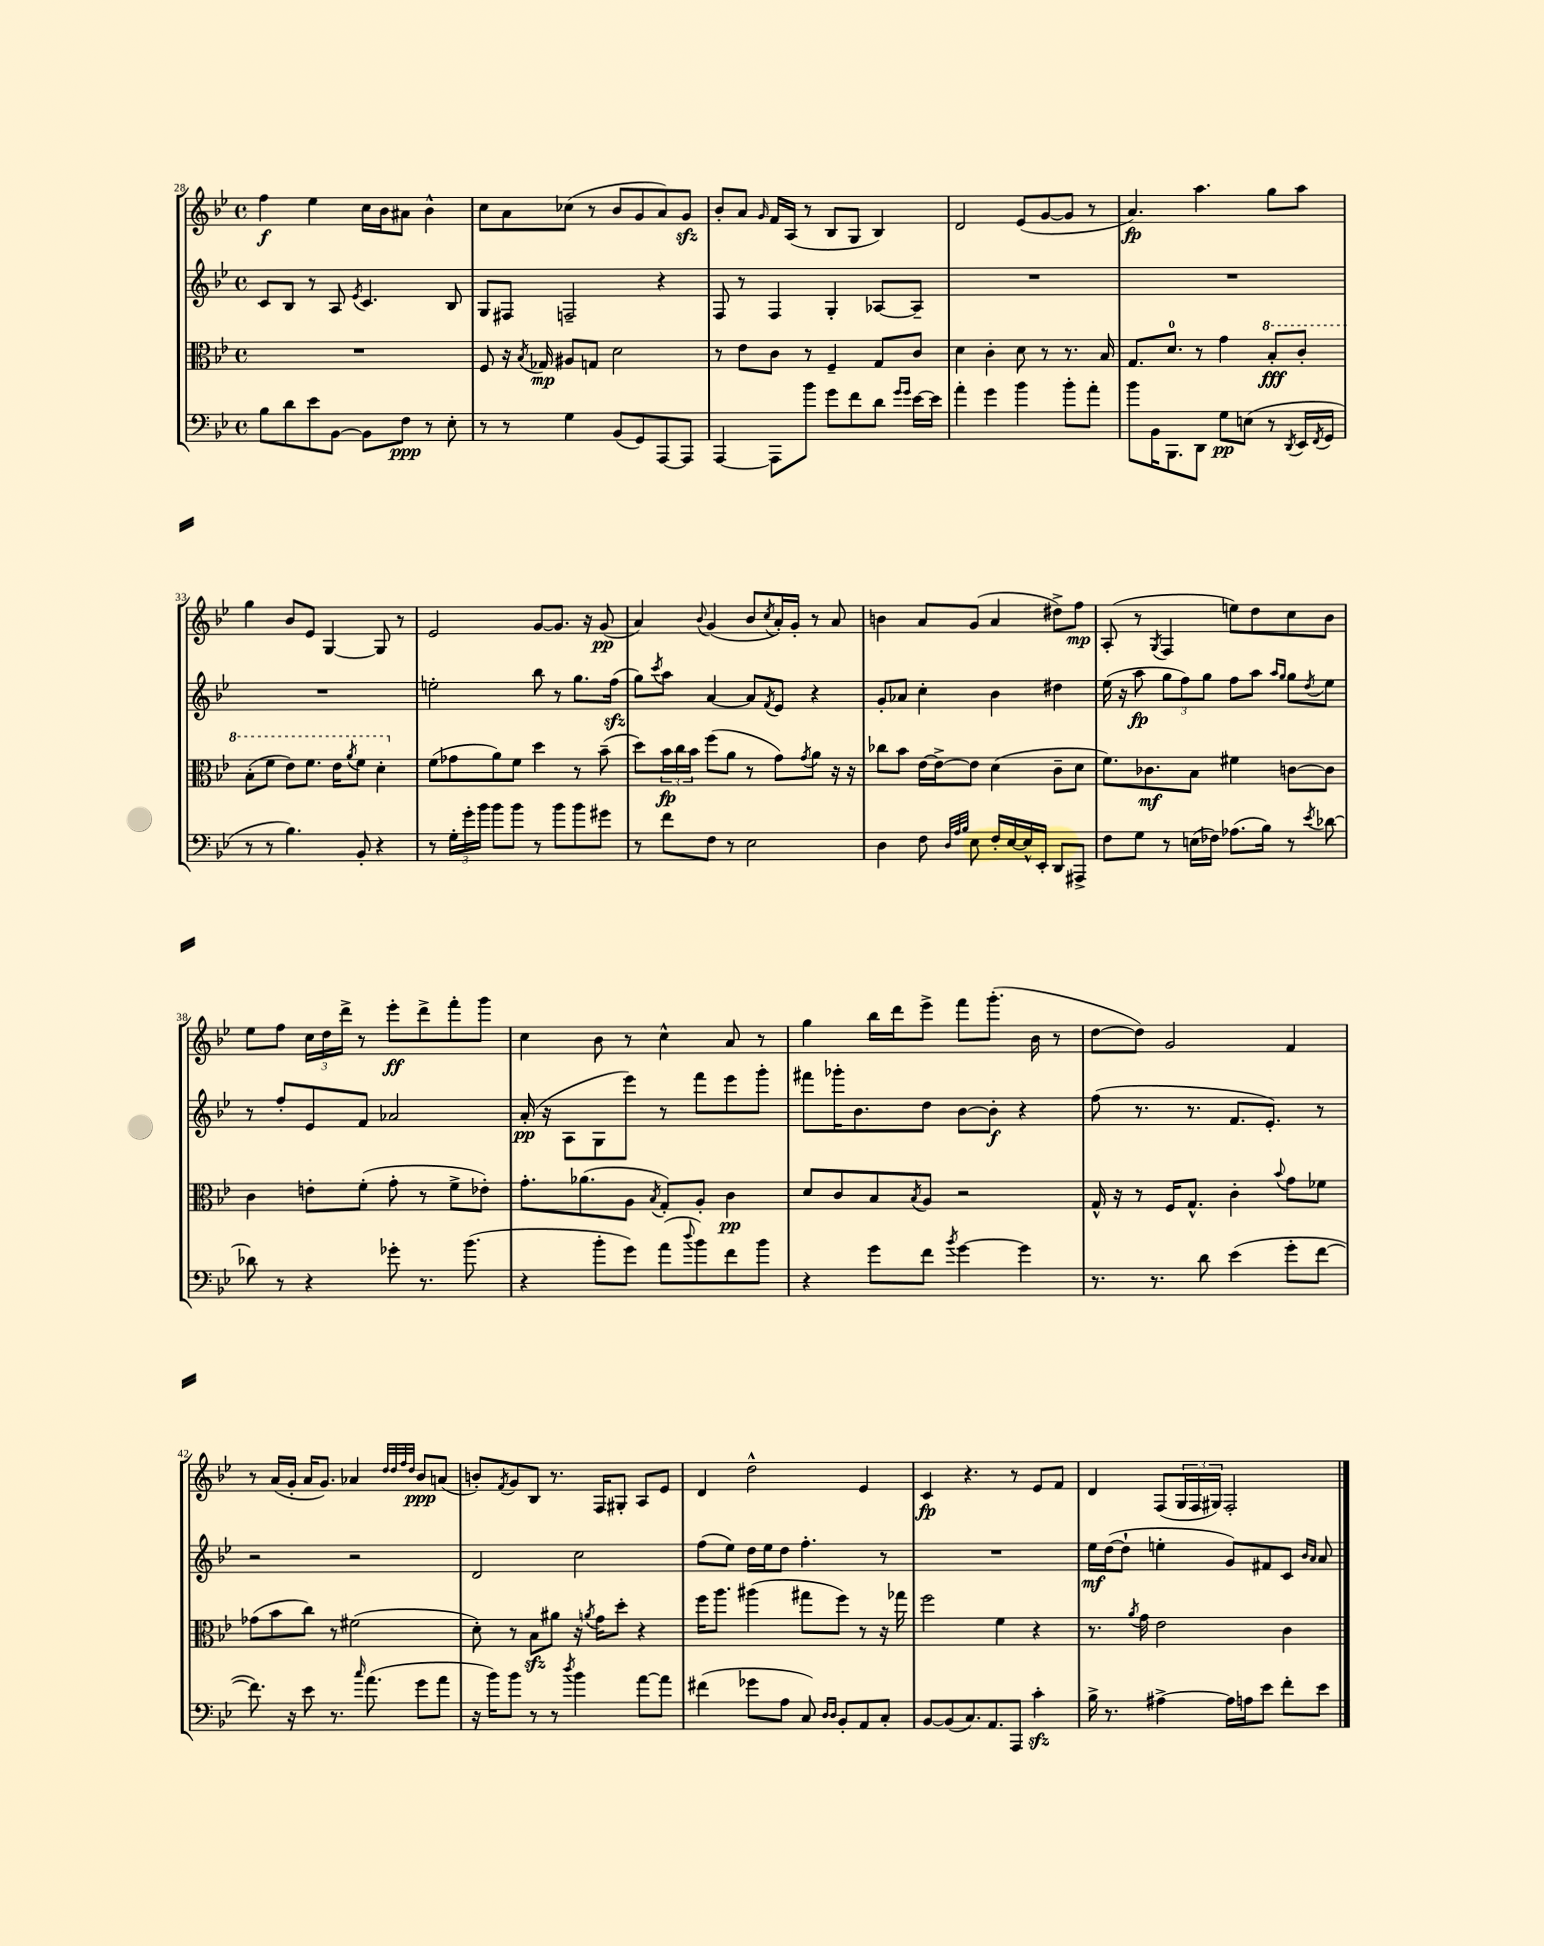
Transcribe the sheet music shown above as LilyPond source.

<<
\new StaffGroup <<
\new Staff = "s0" {
    \clef treble \key bes \major \defaultTimeSignature \time 4/4
    f''4\f ees''4 c''16 bes'16 ais'8 bes'4-^ |
    c''8 a'8 ces''8( r8 bes'8 g'8 a'8) g'8\sfz |
    bes'8-. a'8 \grace { g'16 } f'16 a16( r8 bes8 g8 bes4) |
    d'2 ees'8( g'8~ g'8 r8 |
    a'4.\fp) a''4. g''8 a''8 |
    g''4 bes'8 ees'8 g4~ g8 r8 |
    ees'2 g'8~ g'8. r16 g'8\pp( |
    a'4) \appoggiatura { bes'8 } g'4( bes'8 \acciaccatura { c''8 } a'16-.) g'16-. r8 a'8 |
    b'4 a'8 g'8( a'4 dis''8->) f''8\mp |
    a8-.( r8 \acciaccatura { g8 } f4 e''8) d''8 c''8 bes'8 |
    ees''8 f''8 \tuplet 3/2 { c''16 d''16 d'''16-> } r8 ees'''8-.\ff d'''8-> f'''8-. g'''8 |
    c''4 bes'8 r8 c''4-^ a'8 r8 |
    g''4 bes''16 d'''16 ees'''8-> f'''8 g'''8.-.( bes'16 r8 |
    d''8~ d''8) g'2 f'4 |
    r8 a'16( g'16-. a'16 g'8.) aes'4 \grace { d''32 d''32 f''32 d''32 } bes'8\ppp a'8( |
    b'8-.) \acciaccatura { f'8 } g'8 bes8 r8. f16 gis8-. a8 ees'8 |
    d'4 d''2-^ ees'4 |
    c'4\fp r4. r8 ees'8 f'8 |
    d'4 f8( \tuplet 3/2 { g16 f16 gis16) } f2-. \bar "|." |
}
\new Staff = "s1" {
    \clef treble \key bes \major \defaultTimeSignature \time 4/4
    c'8 bes8 r8 a8 \acciaccatura { ees'8 } c'4. bes8 |
    g8 fis8 f2-- r4 |
    f8 r8 f4 g4-. aes8~ aes8-- |
    R1 |
    R1 |
    R1 |
    e''2-. bes''8 r8 g''8. f''16\sfz( |
    g''8) \acciaccatura { c'''8 } a''8 a'4~ a'8 \acciaccatura { f'8 } ees'8 r4 |
    g'8-. aes'8 c''4-. bes'4 dis''4 |
    ees''16( r16 a''8\fp \tuplet 3/2 { g''8 f''8) g''8 } f''8 a''8 \grace { a''16 g''16 } g''8 \acciaccatura { d''8 } ees''8 |
    r8 f''8-. ees'8 f'8 aes'2 |
    a'16-.\pp( r16 a8 g8 ees'''8) r8 f'''8 ees'''8 g'''8-. |
    fis'''8 ges'''16-. bes'8. d''8 bes'8~ bes'8-.\f r4 |
    f''8( r8. r8. f'8. ees'8.-.) r8 |
    r2 r2 |
    d'2 c''2 |
    f''8( ees''8) d''16 ees''16 d''8 f''4.-. r8 |
    R1 |
    ees''16\mf d''16~( d''8-! e''4-. g'8) fis'8 c'8 \grace { bes'16 a'16 } a'8 \bar "|." |
}
\new Staff = "s2" {
    \clef alto \key bes \major \defaultTimeSignature \time 4/4
    R1 |
    f8 r16 \acciaccatura { bes8 } ges16\mp ais8 g8 d'2 |
    r8 ees'8 c'8 r8 f4-- g8 c'8 |
    d'4 c'4-. d'8 r8 r8. bes16 |
    g8. d'8.-0 r8 g'4 \ottava #1 bes'8-.\fff c''8-. |
    bes'8-.( f''8 ees''8) f''8. ees''16 \acciaccatura { a''8 } f''8 d''4-. \ottava #0 |
    f'8( ges'8 a'8) f'8 d''4 r8 bes'8--( |
    d''8) \tuplet 3/2 { bes'16\fp c''16 bes'16 } f''8( a'8 r8 g'8) \acciaccatura { g'8 } a'8 r16 r16 |
    ces''8 bes'8 ees'16~ ees'16~-> ees'8 d'4( c'8-- d'8 |
    f'8.) ces'8.\mf bes8 fis'4 c'8~ c'8 |
    c'4 e'8-. f'8-.( g'8-. r8 f'8-> ees'8-.) |
    g'8.-. aes'8.( a8 \acciaccatura { bes8 } g8-.) a8-. c'4\pp |
    d'8 c'8 bes8 \acciaccatura { bes8 } a8 r2 |
    g16-^ r16 r8 f16 g8.-^ c'4-. \appoggiatura { bes'8 } g'8 fes'8 |
    ges'8( bes'8 c''8) r8 fis'2( |
    d'8-.) r8 bes8\sfz ais'8 r16 \acciaccatura { a'8 } g'16 d''8-. r4 |
    f''16 a''8. ais''4( gis''8 f''8) r8 r16 ges''16 |
    f''2 f'4 r4 |
    r8. \acciaccatura { a'8 } g'16 ees'2 c'4 \bar "|." |
}
\new Staff = "s3" {
    \clef bass \key bes \major \defaultTimeSignature \time 4/4
    bes8 d'8 ees'8 bes,8~ bes,8 f8\ppp r8 ees8-. |
    r8 r8 g4 bes,8( g,8) a,,8~ a,,8 |
    a,,4~ a,,8 bes'8 g'8 f'8 d'8 \grace { g'16 g'16 } ees'16~ ees'16 |
    a'4-. g'4 bes'4 bes'8-. a'8-. |
    bes'8 bes,16 bes,,8. d,8 g8\pp e8( r8 \acciaccatura { d,8 } ees,16 \acciaccatura { f,8 } g,16 |
    r8 r8 bes4.) bes,8-. r4 |
    r8 \tuplet 3/2 { g16-. g'16-. bes'16 } bes'8 bes'8 r8 bes'8 bes'8 gis'8 |
    r8 f'8 f8 r8 ees2 |
    d4 f8 \grace { d32 a32 bes32 } ees8 f16-. ees16~ ees16-^ ees,16-. d,8 ais,,8-> |
    f8 g8 r8 e16( fes16) aes8.( bes16) r8 \acciaccatura { ees'8 } des'8~ |
    des'8 r8 r4 ges'8-. r8. bes'8.( |
    r4 bes'8-. g'8) a'8( \appoggiatura { d''8 } bes'8) f'8 bes'8 |
    r4 g'8 f'8 \acciaccatura { bes'8 } g'4~ g'4 |
    r8. r8. d'8 ees'4( g'8-. f'8~ |
    f'8.) r16 ees'8 r8. \grace { c''16 } a'8.( g'8 a'8 |
    r16 bes'16) bes'8 r8 r8 \acciaccatura { d''8 } bes'4 a'8~ a'8 |
    fis'4( ges'8 a8 c8) \grace { d16 d16 } bes,8-. a,8 c8-. |
    bes,8~ bes,8( c8.) a,8. a,,8 c'4-.\sfz |
    bes16-> r8. ais4~-> ais16 a16 ees'8 f'8-. ees'8 \bar "|." |
}
>>
>>
\layout { \context { \Score currentBarNumber = #28 } }
